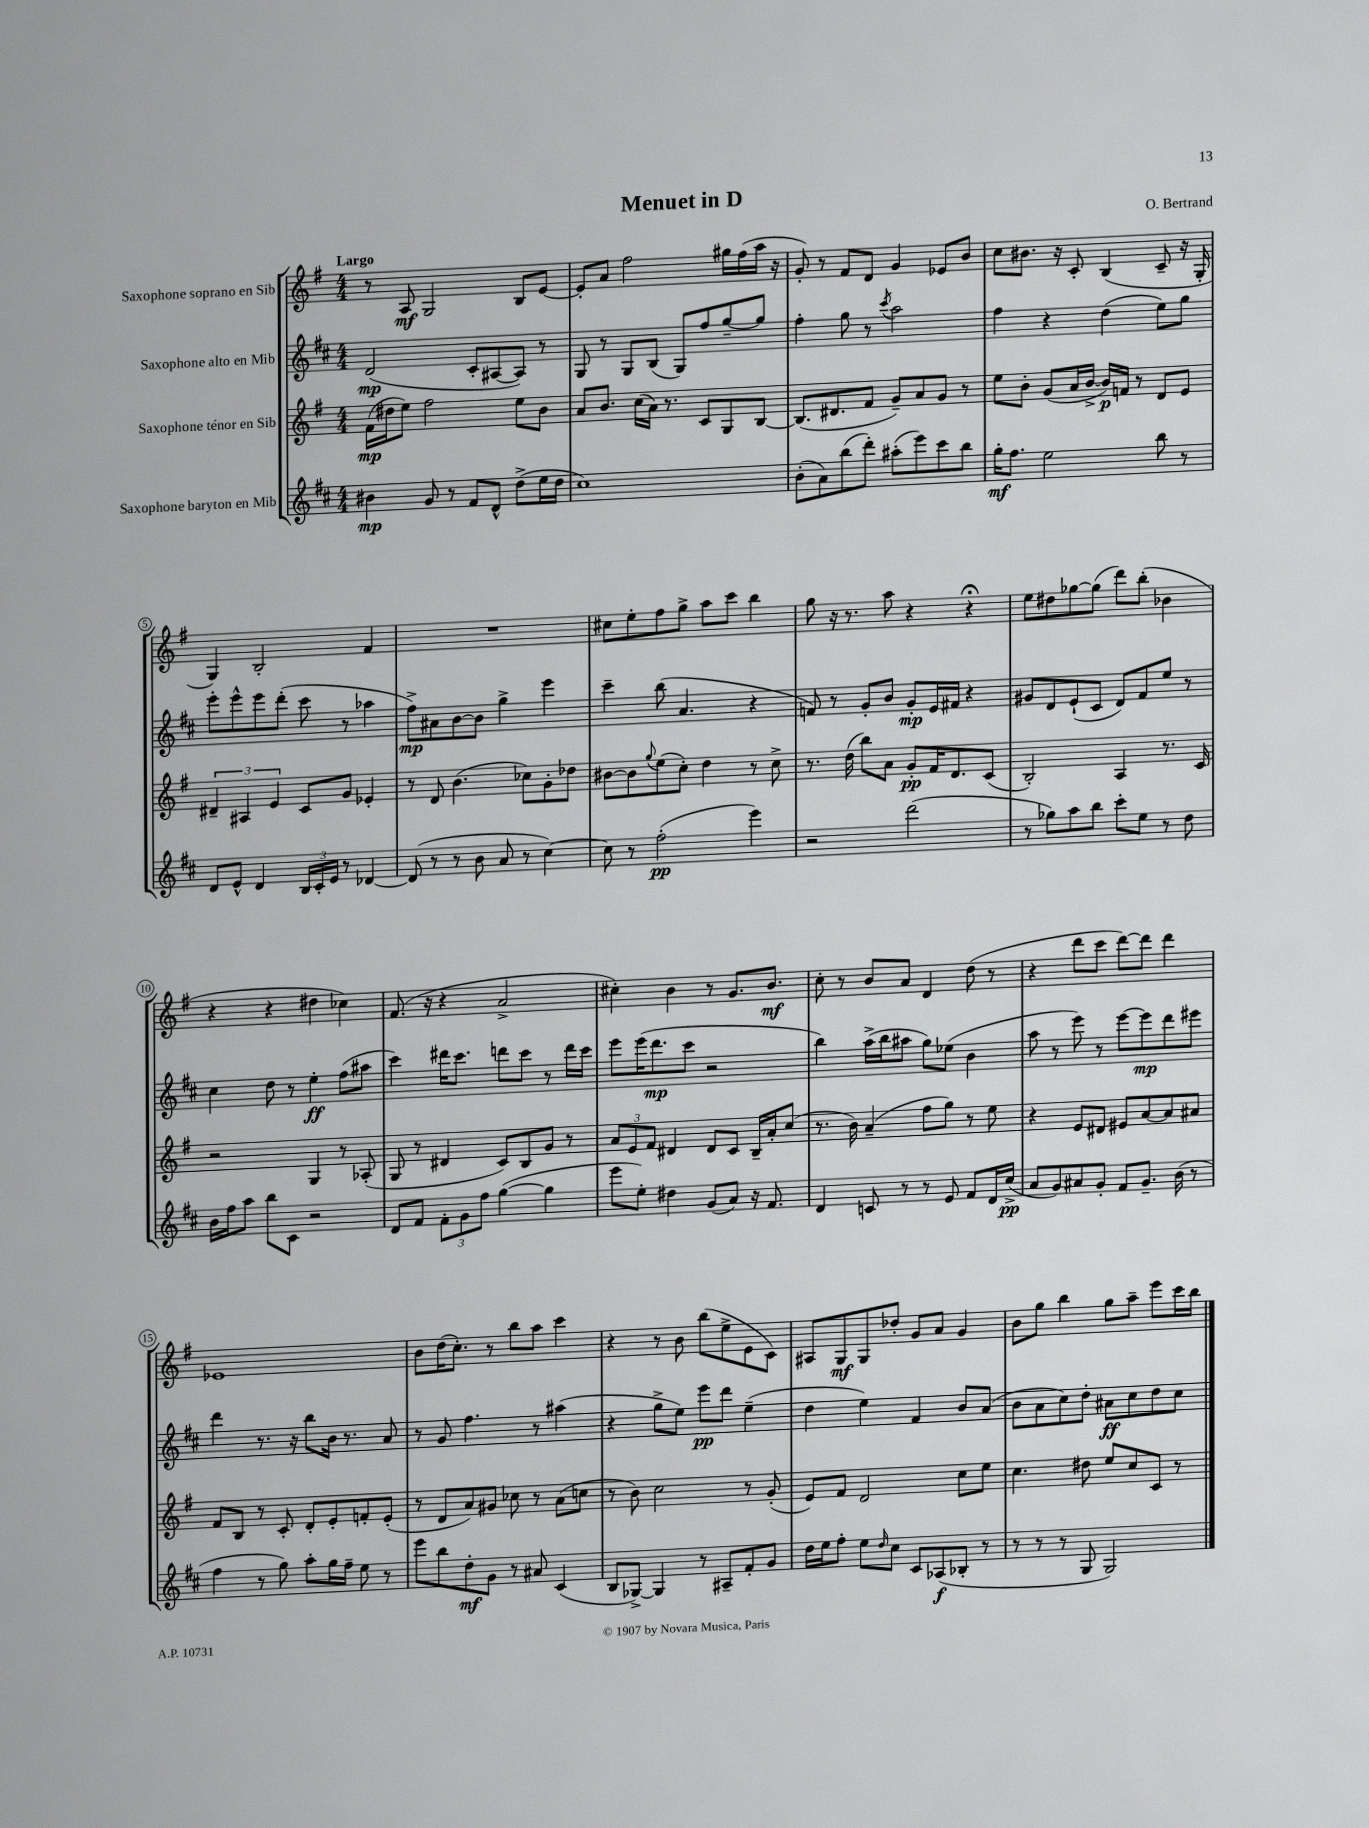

**kern	**kern	**kern	**kern
*staff4	*staff3	*staff2	*staff1
*clefG2	*clefG2	*clefG2	*clefG2
*k[f#c#]	*k[f#]	*k[f#c#]	*k[f#]
*M4/4	*M4/4	*M4/4	*M4/4
4b#	(16f#	(2d	8r
.	16dd#	.	.
.	8ee)	.	8A
8g	2ff#	.	2G
8r	.	.	.
8f#	.	8c#'	.
8d^^	.	[8A#	.
(8dd^	8ee	8A#])	8B
16ee	8b	8r	[8e
16dd	.	.	.
=	=	=	=
1cc#)	8a	8G	8e']
.	8.b	8r	8a
.	.	8G	2ff#
.	(16cc	.	.
.	16a)	(8B	.
.	8.r	.	.
.	.	8G)	.
.	8c	8ff#	.
.	8G	[8gg~	16gg#
.	.	.	(16ff#
.	[8B	8gg]	16aa
.	.	.	16r
=	=	=	=
(8b'	(8.B]	4ff#'	8g')
8a)	.	.	8r
.	8.d#	.	.
(8bb	.	8gg	8f#
8ddd')	8f#	8r	8d
.	.	8qccc#	.
(8aa#'	8g~)	2aa	4g
8eee)	8a	.	.
8ccc#	8g	.	8e-
8bb	8r	.	8b
=	=	=	=
16gg'	8ee	4ff#	8cc
8.ff#	.	.	.
.	8b'	.	8.b#
2ee	(8g	4r	.
.	.	.	16r
.	16a	.	8c'
.	[16b^	.	.
.	16b])	(4dd	(4B
.	16f	.	.
.	8r	.	.
8bb	8d	8ee)	8c~
8r	8e	8gg	16r
.	.	.	16G'
=	=	=	=
8d	6d#~	8eee'	4G)
8e^^	.	8eee^^	.
.	6A#	.	.
4d	.	8eee	2B'
.	6e	.	.
.	.	(8ddd'	.
24B	8c	8ccc#	.
24c#'	.	.	.
24e	.	.	.
8r	8g	8r	.
[4d-	4e-'	4aa-	4f#
=	=	=	=
(8d-]	8r	8ff#^)	1r
8r	8d	8a#	.
8r	(4.b	[8b	.
8b	.	8b]	.
8a	.	4gg^	.
8r	8cc-)	.	.
[4cc#)	8g'	4eee	.
.	8dd-	.	.
=	=	=	=
8cc#]	[8b#	4ccc#~	8cc#
8r	8b#]	.	8ee'
.	8qqgg	.	.
(2ff#'	(8ee	(8bb	8ff#
.	8cc')	4.a	8gg^
.	4dd	.	8aa
.	.	.	8ccc
4eee)	8r	4r	4bb
.	8cc^	.	.
=	=	=	=
2r	8.r	8f)	8gg
.	.	8r	16r
.	(16dd	.	8.r
.	8bb)	8g'	.
.	8a	8b	8aa
(2ddd	8g'	8g'	4r
.	16f#	16e	.
.	8.d	16f#	.
.	.	4r	4r;
.	(8c	.	.
=	=	=	=
8r	2B')	8g#	8ee
8gg-)	.	8d	8dd#
8aa	.	(8e`	[8gg-
8bb	.	8c#	(8gg-]
8ccc#'	4A	8d)	8ddd)
8ee	.	8f#	(8bb'
8r	8.r	8ee	4b-
8dd	.	8r	.
.	16c	.	.
=	=	=	=
16b	2r	4cc#	4r
16ff#	.	.	.
8aa	.	.	.
8bb	.	8dd	4r
8c#	.	8r	.
2r	4G	4ee'	4dd#
.	8r	(8ff#	4cc-)
.	(8A-'	8aa#	.
=	=	=	=
8d	8G	4ccc#)	(8.f#
8f#	8r	.	.
.	.	.	16r
12f#'	4d#	16ddd#	4r
.	.	8.ccc#	.
12g	.	.	.
12ff#	.	.	.
([4gg	8c)	8ddd	2a^
.	8B	8ccc#	.
4gg]	8g	8r	.
.	8r	16ddd	.
.	.	16ccc#	.
=	=	=	=
8eee	12a	8eee	4cc#')
.	12e	.	.
8ee')	.	(16eee	.
.	12f#	.	.
.	.	8.ddd	.
4dd#	4d#	.	4b
.	.	8ccc#	.
(8g	8d#	2r	8r
8a)	8c	.	8.g
16r	16B~	.	.
8.f#	16a'	.	8.b
.	(8cc	.	.
=	=	=	=
4d	8.r	4bb)	8cc'
.	.	.	8r
.	16b)	.	.
8c	(4a~	(16aa^	8b
.	.	16bb	.
8r	.	8aa#	8a
8r	8ff#	8gg)	4d
8e	8gg)	(8ee-	.
8f#	8r	4b	(8dd
16d	8ee	.	8r
(16cc#^	.	.	.
=	=	=	=
8a	4r	8aa	4r
8g)	.	8r	.
8a#	8e	8eee)	8ddd
8g'	8d#	8r	8ccc
8f#	8e#	[8eee	[8ddd)
8.g~	[8a	8eee]	8ddd]
.	8a]	8ddd	4ddd
(16b	.	.	.
8r	8a#	8eee#	.
=	=	=	=
4ff#	8f#	4ddd	1e-
.	8B	.	.
8r	8r	8.r	.
8gg)	8c'	.	.
.	.	16r	.
8aa'	8d'	8bb	.
16gg	8e'	16b	.
16ff#~	.	8.r	.
8ee	8f'	.	.
8r	(8e'	8a	.
=	=	=	=
8eee	8r	8r	8b
8bb	8d	8g	(16dd
.	.	.	8.cc')
8dd'	8a)	4.ff#	.
8g	8g#	.	8r
8r	8cc-	.	8bb
8a#	8r	8r	8aa
(4c#	(8a	(4aa#	4ccc
.	8cc	.	.
=	=	=	=
8B	8r	4r	4r
[8G-^)	8b)	.	.
4G-]	2cc	8gg^	8r
.	.	8ee)	8b
8r	.	8eee	(8bb
8A#~	.	8ddd	8ee^
8f#'	8r	(4ee~	8e
8g	(8g'	.	8c)
=	=	=	=
16dd	8e)	4dd	8A#
16ee	.	.	.
8ff#'	8f#	.	8G
8ee	2d	4ee)	8G
16qqdd	.	.	.
8cc#	.	.	8dd-'
8c#	.	4f#	8g
(8A-	.	.	8a
8B-'	8cc	8b	4g
8r	8ee	(8a	.
=	=	=	=
8r	4.cc	8b	8b
8r	.	8a	8gg
8r	.	8cc#)	4bb
8G	8dd#	8dd'	.
2G)	8ee	8a#	8gg
.	8cc	8cc#	8aa~
.	8c	8dd	8eee
.	8r	8cc#	16ccc
.	.	.	16bb
==	==	==	==
*-	*-	*-	*-
